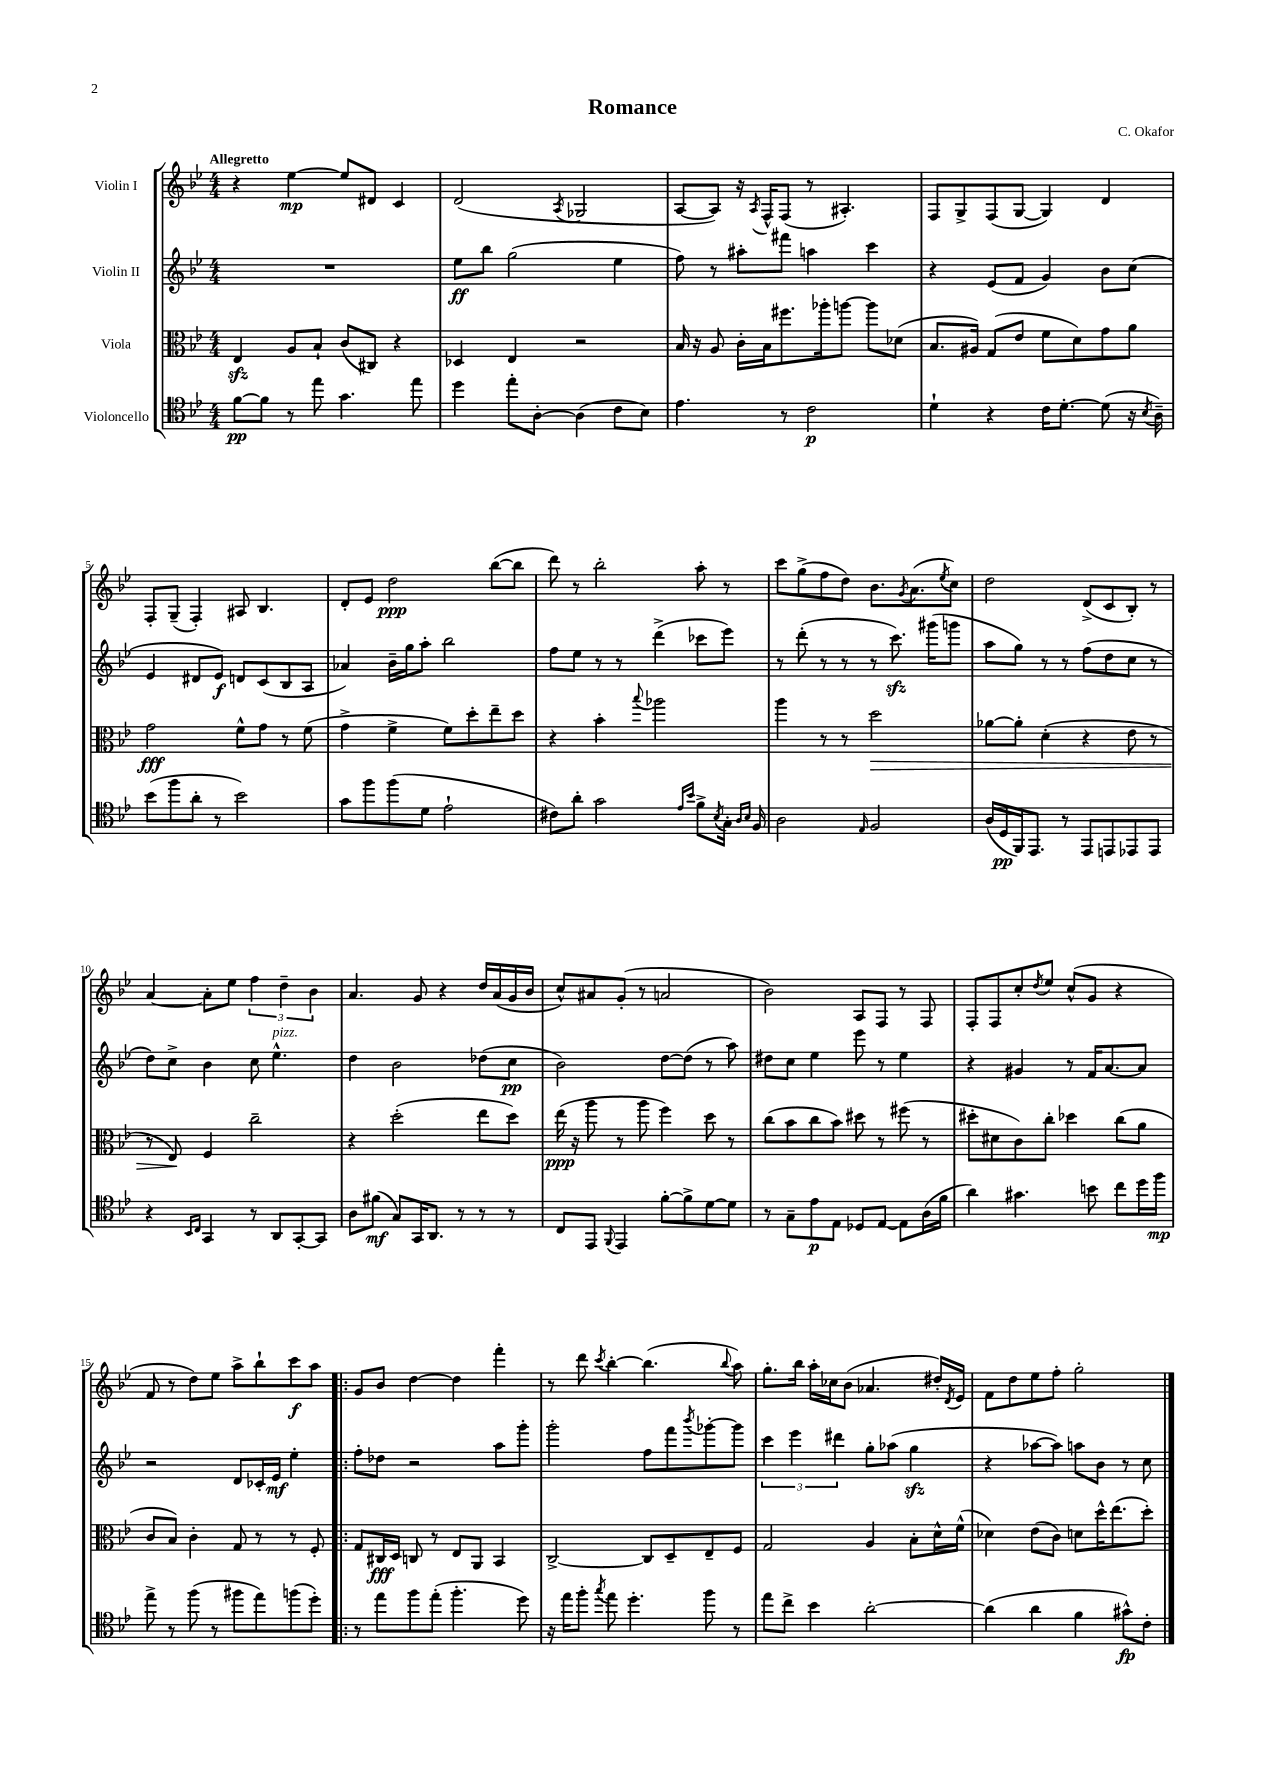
\header { title = "Romance" composer = "C. Okafor" }
<<
\new StaffGroup <<
\new Staff = "s0" \with { instrumentName = "Violin I" } {
    \clef treble \key bes \major \numericTimeSignature \time 4/4 \tempo "Allegretto"
    r4 ees''4~\mp ees''8 dis'8 c'4 |
    d'2( \acciaccatura { a8 } ges2 |
    a8~ a8) r16 \acciaccatura { a8 } f16-^ f8( r8 ais4.-.) |
    f8 g8-> f8( g8~ g4) d'4 |
    f8-. g8--( f4-.) ais8 bes4. |
    d'8-. ees'8 d''2\ppp bes''8~( bes''8 |
    d'''8) r8 bes''2-. a''8-. r8 |
    c'''8 g''8->( f''8 d''8) bes'8. \acciaccatura { g'8 } a'8.( \acciaccatura { ees''8 } c''8) |
    d''2 d'8->( c'8 bes8-.) r8 |
    a'4~ a'8-. ees''8 \tuplet 3/2 { f''4 d''4-- bes'4 } |
    a'4. g'8 r4 d''16 a'16( g'16 bes'16 |
    c''8-^) ais'8 g'8-.( r8 a'2 |
    bes'2) a8 f8 r8 f8 |
    f8-. f8 c''8-. \acciaccatura { d''8 } ees''8 c''8-^( g'8 r4 |
    f'8 r8 d''8) ees''8 a''8-> bes''8-! c'''8\f a''8 |
    \bar ".|:" g'8 bes'8 d''4~ d''4 f'''4-. |
    r8 d'''8 \acciaccatura { c'''8 } bes''4~-. bes''4.( \appoggiatura { bes''8 } a''8) |
    g''8.-. bes''16 a''16-. ces''16 bes'8( aes'4. dis''16-.) \acciaccatura { d'8 } ees'16 |
    f'8 d''8 ees''8 f''8-. g''2-. \bar "|." |
}
\new Staff = "s1" \with { instrumentName = "Violin II" } {
    \clef treble \key bes \major \numericTimeSignature \time 4/4
    R1 |
    ees''8\ff bes''8 g''2( ees''4 |
    f''8) r8 ais''8-. fis'''8 a''4 c'''4 |
    r4 ees'8( f'8 g'4) bes'8 c''8( |
    ees'4 dis'8 ees'8\f) d'8 c'8( bes8 a8 |
    aes'4) bes'16-- g''16 a''8-. bes''2 |
    f''8 ees''8 r8 r8 d'''4->( ces'''8 ees'''8) |
    r8 d'''8-.( r8 r8 r8 c'''8.\sfz) gis'''16( g'''8 |
    a''8 g''8) r8 r8 f''8( d''8 c''8 r8 |
    d''8) c''8-> bes'4 c''8 ees''4.-^^\markup { \italic "pizz." } |
    d''4 bes'2 des''8( c''8\pp |
    bes'2) d''8~ d''8( r8 a''8) |
    dis''8 c''8 ees''4 ees'''8 r8 ees''4 |
    r4 gis'4 r8 f'16 a'8.~ a'8 |
    r2 d'8 ces'16-. ees'16\mf ees''4-. |
    \bar ".|:" f''8-. des''8 r2 a''8 g'''8-. |
    g'''2-. f''8 f'''8 \acciaccatura { bes'''8 } ges'''8~-. ges'''8 |
    \tuplet 3/2 { c'''4 ees'''4 dis'''4 } g''8-. aes''8( g''4\sfz |
    r4 aes''8~ aes''8) a''8 bes'8 r8 c''8 \bar "|." |
}
\new Staff = "s2" \with { instrumentName = "Viola" } {
    \clef alto \key bes \major \numericTimeSignature \time 4/4
    ees4\sfz a8 bes8-! c'8( cis8) r4 |
    des4 ees4 r2 |
    bes16 r16 a8 c'16-. bes16 fis''8. aes''16-. a''8~ a''8 des'8( |
    bes8. ais16) g8( ees'8 f'8 d'8) g'8 a'8 |
    g'2\fff f'8-^ g'8 r8 f'8( |
    g'4-> f'4-> f'8) d''8-. ees''8-- d''8 |
    r4 bes'4-. \appoggiatura { bes''8 } aes''2 |
    a''4 r8 r8 d''2\> |
    aes'8~ aes'8-. d'4-.( r4 ees'8 r8 |
    r8 ees8\!) f4 c''2-- |
    r4 d''2-.( ees''8 d''8) |
    ees''16\ppp( r16 a''8 r8 a''8 f''4) d''8 r8 |
    c''8( bes'8 c''8 bes'8) dis''8 r8 fis''8( r8 |
    dis''8-. dis'8 c'8) c''8-. des''4 c''8( a'8 |
    c'8 bes8) c'4-. g8 r8 r8 f8-. |
    \bar ".|:" g8 cis16\fff d16 c8 r8 ees8 a,8 bes,4 |
    c2~-> c8 d8-- ees8-- f8 |
    g2 a4 bes8-. d'16-^ f'16-^( |
    des'4) ees'8( c'8) d'8 d''16-^ ees''8.( d''8-.) \bar "|." |
}
\new Staff = "s3" \with { instrumentName = "Violoncello" } {
    \clef tenor \key bes \major \numericTimeSignature \time 4/4
    f'8~\pp f'8 r8 ees''8 g'4. ees''8 |
    d''4 ees''8-. a8~-. a4( c'8 bes8) |
    ees'4. r8 c'2\p |
    d'4-! r4 c'16 d'8.~-. d'8( r16 \acciaccatura { bes8 } a16--) |
    bes'8( f''8 a'8-. r8 bes'2) |
    g'8 f''8 f''8( d'8 ees'2-! |
    cis'8) a'8-. g'2 \grace { ees'16 bes'16 } f'8-> \acciaccatura { bes8 } g16-. \grace { a16 bes16 } f16 |
    a2 \grace { ees16 } f2 |
    a16( d16\pp f,16) ees,8. r8 ees,8 e,8 ees,8 ees,8 |
    r4 \grace { bes,16 c16 } g,4 r8 a,8 g,8~-. g,8 |
    a8 fis'8\mf( g8) g,16 a,8. r8 r8 r8 |
    c8 ees,8 \appoggiatura { f,8 } ees,4 f'8~-. f'8-> d'8~ d'8 |
    r8 g8-- ees'8\p ees8 des8 ees8~ ees8 a16( f'16 |
    a'4) gis'4. b'8 c''8 d''16 f''16\mp |
    ees''8-> r8 f''8( r8 fis''8 ees''8) f''8( d''8-.) |
    \bar ".|:" r8 ees''8 f''8 ees''8-.( f''4.-. d''8) |
    r16 ees''16 f''8-. \acciaccatura { g''8 } ees''8 d''4.-. f''8 r8 |
    ees''8 c''8-> bes'4 a'2~-. |
    a'4( a'4 f'4 gis'8-^\fp) c'8-. \bar "|." |
}
>>
>>
